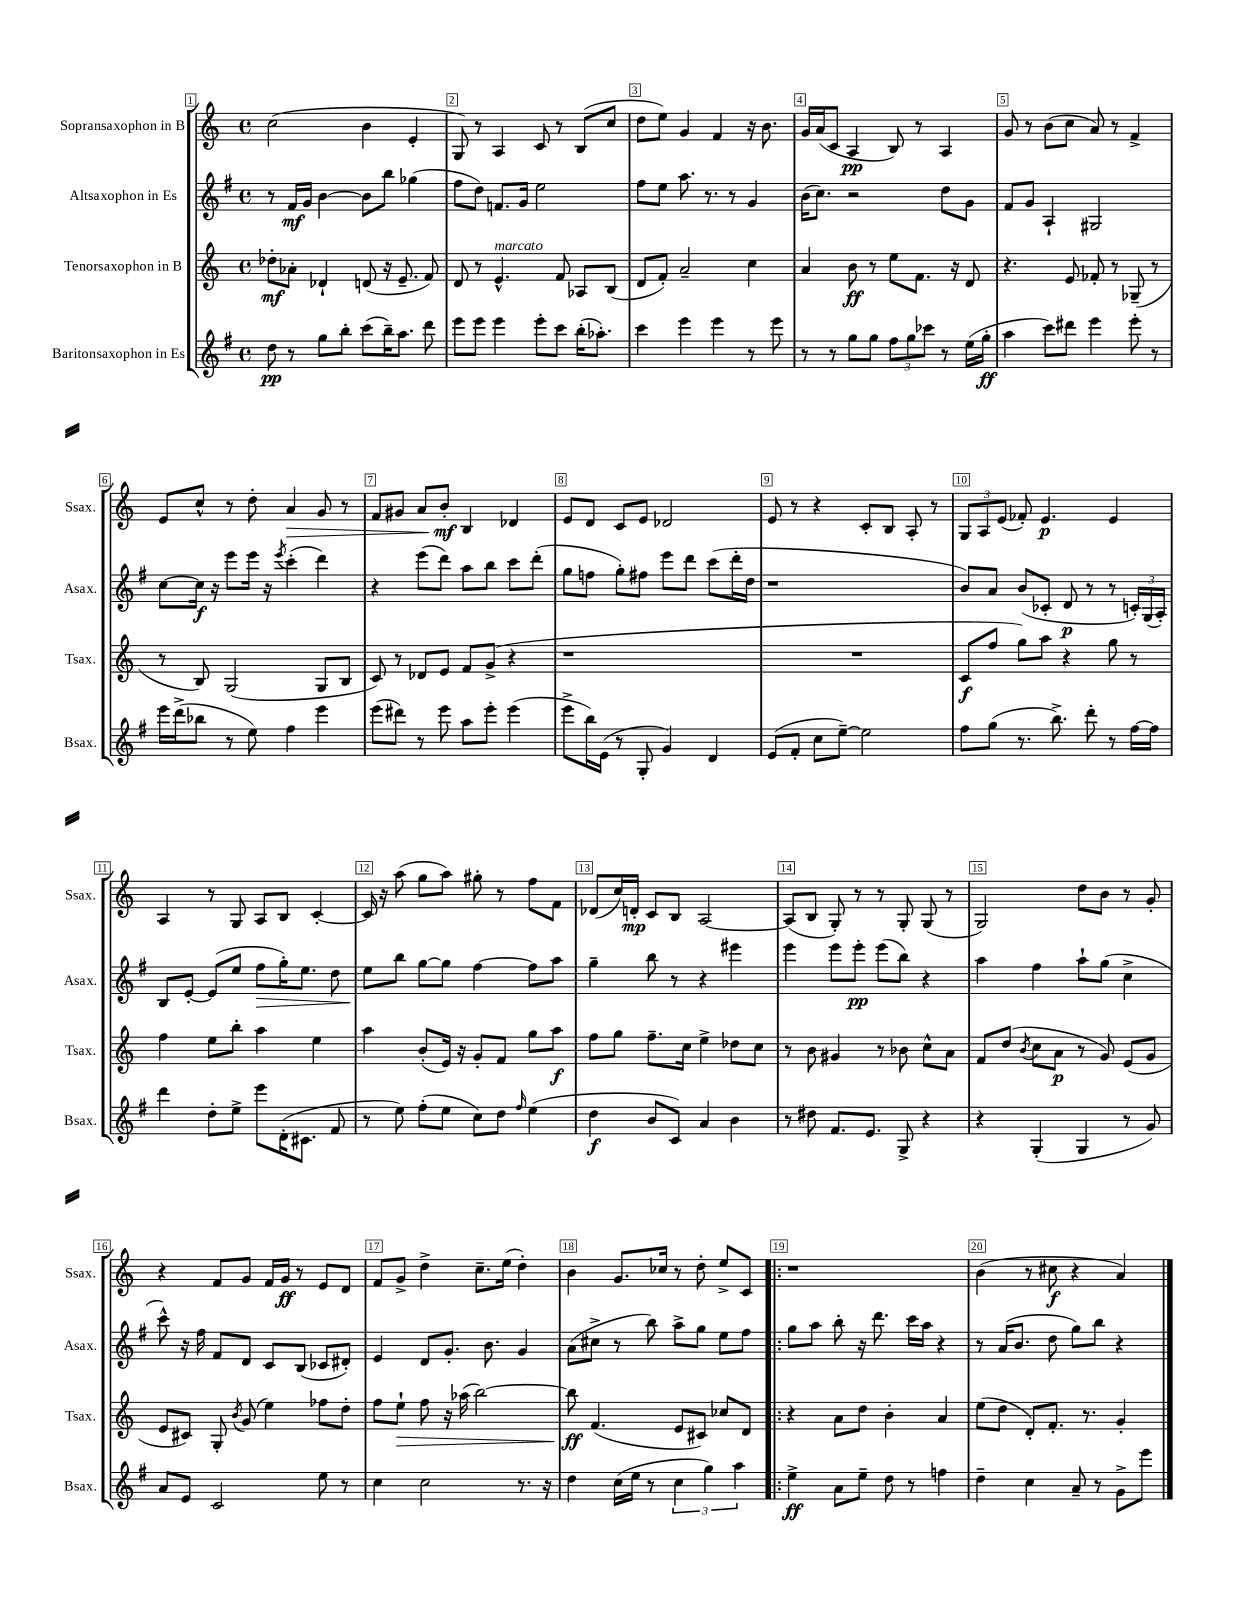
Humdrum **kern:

**kern	**dynam	**kern	**dynam	**kern	**dynam	**kern	**dynam
*part4	*part4	*part3	*part3	*part2	*part2	*part1	*part1
*staff4	*staff4	*staff3	*staff3	*staff2	*staff2	*staff1	*staff1
*I"Baritonsaxophon in Es	*	*I"Tenorsaxophon in B	*	*I"Altsaxophon in Es	*	*I"Sopransaxophon in B	*
*I'Bsax.	*	*I'Tsax.	*	*I'Asax.	*	*I'Ssax.	*
*clefG2	*	*clefG2	*	*clefG2	*	*clefG2	*
*k[f#]	*	*k[]	*	*k[f#]	*	*k[]	*
*M4/4	*	*M4/4	*	*M4/4	*	*M4/4	*
*met(c)	*	*met(c)	*	*met(c)	*	*met(c)	*
=1	=1	=1	=1	=1	=1	=1	=1
8dd\	pp	8dd-X'\L	mf	8r	.	(2cc\	.
8r	.	8a-X'\J	.	16f#/LL	mf	.	.
.	.	.	.	16g/JJ	.	.	.
8gg\L	.	4d-X`/	.	[4b\	.	.	.
8bb'\J	.	.	.	.	.	.	.
(8ccc\L	.	(8dn/	.	8b\L]	.	4b\	.
16bb~\K)	.	16r	.	8bb\J	.	.	.
8.aa\J	.	8.e~/	.	.	.	.	.
.	.	.	.	(4gg-X\	.	4e'/	.
8ddd\	.	8f/)	.	.	.	.	.
=2	=2	=2	=2	=2	=2	=2	=2
8eee\L	.	8d/	.	8ff#\L	.	8G/)	.
8eee\J	.	8r	.	8dd\J)	.	8r	.
!	!	!LO:TX:a:i:t=marcato	!	!	!	!	!
4eee\	.	4.e^^/	.	8.fn/L	.	4A/	.
.	.	.	.	16g/Jk	.	.	.
8eee'\L	.	.	.	2ee\	.	8c/	.
8ccc\J	.	8f/	.	.	.	8r	.
(16bb'\KL	.	8A-X/L	.	.	.	(8B/L	.
8.aa-X'\J)	.	.	.	.	.	.	.
.	.	(8B/J	.	.	.	8cc/J	.
=3	=3	=3	=3	=3	=3	=3	=3
4ccc\	.	8d/L	.	8ff#\L	.	8dd\L	.
.	.	8f'/J)	.	8ee\J	.	8ee\J)	.
4eee\	.	2a~/	.	8.aa\	.	4g/	.
.	.	.	.	8.r	.	.	.
4eee\	.	.	.	.	.	4f/	.
.	.	.	.	8r	.	.	.
8r	.	4cc\	.	4g/	.	16r	.
.	.	.	.	.	.	8.b\	.
8eee\	.	.	.	.	.	.	.
=4	=4	=4	=4	=4	=4	=4	=4
8r	.	4a/	.	(16b\KL	.	16g/LL	.
.	.	.	.	8.cc\J)	.	(16a/J	.
8r	.	.	.	.	.	8c/J	.
8gg\L	.	8b\	ff	2r	.	4A/	pp
8gg\J	.	8r	.	.	.	.	.
12ff#\L	.	8ee\L	.	.	.	8B/)	.
12gg\	.	.	.	.	.	.	.
.	.	8.f\J	.	.	.	8r	.
12ccc-X\J	.	.	.	.	.	.	.
8r	.	.	.	8dd\L	.	4A/	.
.	.	16r	.	.	.	.	.
(16ee\LL	.	8d/	.	8g\J	.	.	.
16gg'\JJ	ff	.	.	.	.	.	.
=5	=5	=5	=5	=5	=5	=5	=5
4aa\	.	4.r	.	8f#/L	.	8g/	.
.	.	.	.	8g/J	.	8r	.
8ccc\L)	.	.	.	4A`/	.	(8b\L	.
8ddd#X\J	.	8e/	.	.	.	8cc\J	.
4eee\	.	8f-X'/	.	2G#X/	.	8a/)	.
.	.	8r	.	.	.	8r	.
8eee'\	.	(8G-X~/	.	.	.	4f^/	.
8r	.	8r	.	.	.	.	.
!!LO:LB:g=z
=6	=6	=6	=6	=6	=6	=6	=6
16eee\LL	.	8r	.	[8cc\L	.	8e/L	.
(16ddd^\J	.	.	.	.	.	.	.
8bb-X\J	.	8B/)	.	16cc\Jk]	f	8cc^^/J	.
.	.	.	.	16r	.	.	.
8r	.	(2G/	.	8eee\L	.	8r	.
8ee\)	.	.	.	16eee\Jk	.	8dd'\	.
.	.	.	.	16r	.	.	.
.	.	.	.	8qeee/	.	.	.
!	!	!	!	!	!	!	!LO:HP:b
4ff#\	.	.	.	(4ccc'\	.	4a/	>
4eee\	.	8G/L	.	4ddd\)	.	8g/	.
.	.	8B/J	.	.	.	8r	.
=7	=7	=7	=7	=7	=7	=7	=7
(8eee\L	.	8c/)	.	4r	.	8f/L	.
8ddd#X\J)	.	8r	.	.	.	8g#X/J	.
8r	.	8d-X/L	.	(8eee\L	.	8a/L	.
8eee\	.	8e/J	.	8ddd\J)	.	8b'/J	mf
8aa\L	.	8f/L	.	8aa\L	.	4B/	]
8eee'\J	.	(8g^/J	.	8bb\J	.	.	.
(4eee\	.	4r	.	8ccc\L	.	4d-X/	.
.	.	.	.	(8ddd'\J	.	.	.
=8	=8	=8	=8	=8	=8	=8	=8
8eee^\L	.	1r	.	8gg\L	.	8e/L	.
16bb\L)	.	.	.	8ffn\J	.	8d/J	.
(16e\JJ	.	.	.	.	.	.	.
8r	.	.	.	8gg'\L)	.	8c/L	.
8G'/	.	.	.	8ff#X\J	.	8e/J	.
4g/)	.	.	.	8eee\L	.	2d-X/	.
.	.	.	.	8ddd\J	.	.	.
4d/	.	.	.	(8ccc\L	.	.	.
.	.	.	.	16ddd'\L	.	.	.
.	.	.	.	16dd\JJ	.	.	.
=9	=9	=9	=9	=9	=9	=9	=9
(8e/L	.	1r	.	1r	.	8e/	.
8f#'/J	.	.	.	.	.	8r	.
8cc\L	.	.	.	.	.	4r	.
[8ee~\J)	.	.	.	.	.	.	.
2ee\]	.	.	.	.	.	8c'/L	.
.	.	.	.	.	.	8B/J	.
.	.	.	.	.	.	8A'/	.
.	.	.	.	.	.	8r	.
=10	=10	=10	=10	=10	=10	=10	=10
8ff#\L	.	8c/L	f	8b/L)	.	12G/L	.
.	.	.	.	.	.	12A/	.
(8gg\J	.	8ff/J	.	8a/J	.	.	.
.	.	.	.	.	.	(12e/J	.
8.r	.	8gg\L)	.	(8b/L	.	8f-X'/)	.
.	.	8aa\J	.	8c-X'/J	.	4.e/	p
8.bb^\)	.	.	.	.	.	.	.
.	.	4r	.	8d/	p	.	.
8ddd'\	.	.	.	8r	.	.	.
8r	.	8gg\	.	8r	.	4e/	.
[16ff#\LL	.	8r	.	24cn'/LL)	.	.	.
.	.	.	.	(24G/	.	.	.
16ff#\JJ]	.	.	.	.	.	.	.
.	.	.	.	24A'/JJ)	.	.	.
!!LO:LB:g=z
=11	=11	=11	=11	=11	=11	=11	=11
4ddd\	.	4ff\	.	8B/L	.	4A/	.
.	.	.	.	[8e'/J	.	.	.
8dd'\L	.	8ee\L	.	(8e/L]	.	8r	.
8ee^\J	.	8bb'\J	.	8ee/J	.	8G/	.
!	!	!	!	!	!LO:HP:b	!	!
8eee\L	.	4aa\	.	8ff#\L	>	8A/L	.
(16d'\K	.	.	.	16gg'\K)	.	8B/J	.
8.c#X\J	.	.	.	8.ee\J	.	.	.
.	.	4ee\	.	.	.	[4c'/	.
8f#/	.	.	.	8dd\	.	.	.
=12	=12	=12	=12	=12	=12	=12	=12
8r	.	4aa\	.	8ee\L	.	16c/]	.
.	.	.	.	.	.	16r	.
8ee\)	.	.	.	8bb\J	]	(8aa\	.
(8ff#'\L	.	(8b'/L	.	[8gg\L	.	8gg\L	.
8ee\J	.	16e/Jk)	.	8gg\J]	.	8aa\J)	.
.	.	16r	.	.	.	.	.
8cc\L)	.	8g'/L	.	[4ff#\	.	8gg#X'\	.
8dd\J	.	8f/J	.	.	.	8r	.
16qqff#/	.	.	.	.	.	.	.
(4ee\	.	8gg\L	.	8ff#\L]	.	8ff\L	.
.	.	8aa\J	f	8aa\J	.	8f\J	.
=13	=13	=13	=13	=13	=13	=13	=13
4dd\	f	8ff\L	.	4gg~\	.	(8d-X/L	.
.	.	8gg\J	.	.	.	16cc/L)	.
.	.	.	.	.	.	16dn'/JJ	mp
8b/L	.	8.ff~\L	.	8bb\	.	8c/L	.
8c/J)	.	.	.	8r	.	8B/J	.
.	.	16cc\Jk	.	.	.	.	.
4a/	.	4ee^\	.	4r	.	[2A/	.
4b\	.	8dd-X\L	.	4eee#X\	.	.	.
.	.	8cc\J	.	.	.	.	.
=14	=14	=14	=14	=14	=14	=14	=14
8r	.	8r	.	4eee\	.	(8A/L]	.
8dd#X\	.	8b\	.	.	.	8B/J	.
8.f#/L	.	4g#X/	.	8eee\L	.	8G'/)	.
.	.	.	.	8eee'\J	pp	8r	.
8.e/J	.	.	.	.	.	.	.
.	.	8r	.	(8eee\L	.	8r	.
8G^/	.	8b-X\	.	8bb\J)	.	8G'/	.
4r	.	8cc^^\L	.	4r	.	(8G/	.
.	.	8a\J	.	.	.	8r	.
=15	=15	=15	=15	=15	=15	=15	=15
4r	.	8f/L	.	4aa\	.	2G/)	.
.	.	(8dd/J	.	.	.	.	.
.	.	8qb/	.	.	.	.	.
(4G'/	.	8cc\L	.	4ff#\	.	.	.
.	.	8a\J	p	.	.	.	.
4G/	.	8r	.	8aa`\L	.	8dd\L	.
.	.	8g/)	.	(8gg\J	.	8b\J	.
8r	.	(8e/L	.	4cc^\	.	8r	.
8g/)	.	8g/J	.	.	.	8g'/	.
!!LO:LB:g=z
=16	=16	=16	=16	=16	=16	=16	=16
8a/L	.	8e/L	.	8ccc^^\)	.	4r	.
8e/J	.	8c#X/J)	.	16r	.	.	.
.	.	.	.	16ff#\	.	.	.
2c/	.	8G'/	.	8f#/L	.	8f/L	.
.	.	8qb/	.	.	.	.	.
.	.	(8g/	.	8d/J	.	8g/J	.
.	.	4ee\)	.	8c/L	.	16f/LL	.
.	.	.	.	.	.	16g/JJ	ff
.	.	.	.	(8B/J	.	8r	.
8ee\	.	8ff-X\L	.	8c-X/L	.	8e/L	.
8r	.	8dd'\J	.	8d#X'/J)	.	8d/J	.
=17	=17	=17	=17	=17	=17	=17	=17
4cc\	.	8ff\L	.	4e/	.	8f/L	.
!	!	!	!LO:HP:b	!	!	!	!
.	.	8ee`\J	>	.	.	8g^/J	.
2cc\	.	8ff\	.	8d/L	.	4dd^\	.
.	.	16r	.	8.g'/J	.	.	.
.	.	(16aa-X\	.	.	.	.	.
.	.	[2bb\)	.	.	.	8.cc~\L	.
.	.	.	.	8.b\	.	.	.
.	.	.	.	.	.	(16ee\Jk	.
8.r	.	.	.	4g/	.	4dd'\)	.
16r	.	.	.	.	.	.	.
=18	=18	=18	=18	=18	=18	=18	=18
4dd\	.	8bb\]	ff	(8a\L	.	4b\	.
.	.	(4.f/	]	8cc#X^\J	.	.	.
(16cc\LL	.	.	.	8r	.	8.g/L	.
16ee\JJ	.	.	.	.	.	.	.
8r	.	.	.	8bb\)	.	.	.
.	.	.	.	.	.	16cc-X/Jk	.
6cc\	.	8e/L	.	8aa^\L	.	8r	.
.	.	8c#X/J)	.	8gg\J	.	8dd'\	.
6gg\)	.	.	.	.	.	.	.
.	.	8cc-X/L	.	8ee\L	.	8ee^/L	.
6aa\	.	.	.	.	.	.	.
.	.	8d/J	.	8ff#\J	.	8c/J	.
=19!|:	=19!|:	=19!|:	=19!|:	=19!|:	=19!|:	=19!|:	=19!|:
4ee^\	ff	4r	.	8gg\L	.	1r	.
.	.	.	.	8aa\J	.	.	.
8a\L	.	8a\L	.	8bb'\	.	.	.
8ee~\J	.	8dd\J	.	16r	.	.	.
.	.	.	.	8.ddd\	.	.	.
8dd\	.	4b'\	.	.	.	.	.
8r	.	.	.	16ccc\LL	.	.	.
.	.	.	.	16aa\JJ	.	.	.
4ffn\	.	4a/	.	4r	.	.	.
=20	=20	=20	=20	=20	=20	=20	=20
4dd~\	.	(8ee\L	.	8r	.	(4b\	.
.	.	8dd\J	.	(16a/KL	.	.	.
.	.	.	.	8.b/J	.	.	.
4cc\	.	8d'/L)	.	.	.	8r	.
.	.	8.f'/J	.	8dd\	.	8cc#X\	f
8a~/	.	.	.	8gg\L)	.	4r	.
.	.	8.r	.	.	.	.	.
8r	.	.	.	8bb\J	.	.	.
8g^\L	.	4g'/	.	4r	.	4a/)	.
8eee\J	.	.	.	.	.	.	.
==	==	==	==	==	==	==	==
*-	*-	*-	*-	*-	*-	*-	*-
